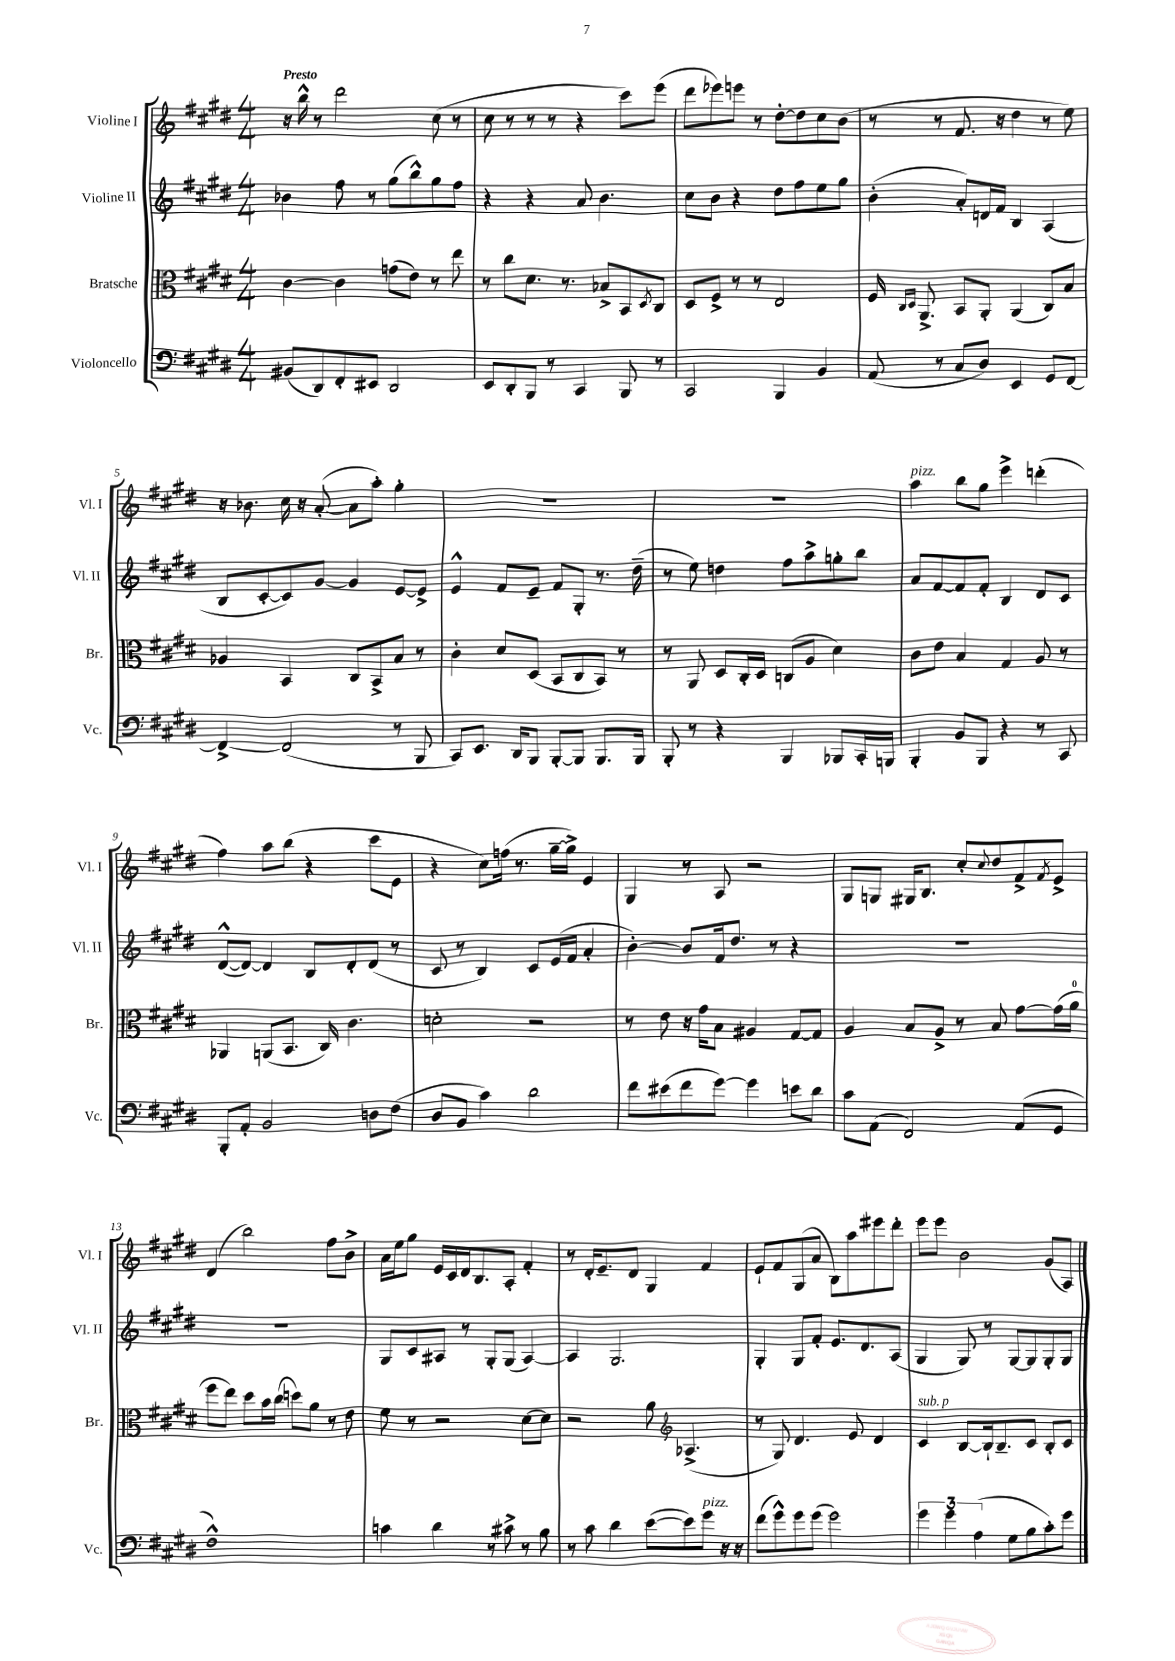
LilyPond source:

<<
\new StaffGroup <<
\new Staff = "s0" \with { instrumentName = "Violine I" shortInstrumentName = "Vl. I" } {
    \clef treble \key e \major \numericTimeSignature \time 4/4 \tempo "Presto"
    r16 b''16-^ r8 dis'''2 cis''8( r8 |
    cis''8 r8 r8 r8 r4 cis'''8) e'''8( |
    dis'''8 ees'''8) e'''8 r8 dis''8~-. dis''8 cis''8 b'8( |
    r8 r8 fis'8. r16 dis''4 r8 e''8) |
    r16 bes'8. cis''16 r16 a'8~-.( a'8 a''8-.) gis''4-. |
    R1 |
    R1 |
    a''4^\markup { \italic "pizz." } b''8 gis''8 e'''4-> d'''4-.( |
    fis''4) a''8 b''8( r4 cis'''8 e'8 |
    r4 cis''8) f''16( r8. gis''16~-- gis''16->) e'4 |
    gis4 r8 a8 r2 |
    gis8 g8 gis16 b8. cis''8-. \appoggiatura { cis''8 } dis''8 fis'8-> \acciaccatura { fis'8 } e'8-> |
    dis'4( b''2) fis''8 b'8-> |
    a'16 e''16 gis''8 e'16 cis'16 dis'16 b8. a8-. fis'4-. |
    r8 dis'16-. e'8.-- dis'8 gis4 fis'4 |
    e'8-! fis'8 gis8( a'8 b8) a''8 eis'''8 dis'''8-. |
    e'''8 e'''8 b'2 gis'8( a8) \bar "|." |
}
\new Staff = "s1" \with { instrumentName = "Violine II" shortInstrumentName = "Vl. II" } {
    \clef treble \key e \major \numericTimeSignature \time 4/4
    bes'4 fis''8 r8 gis''8( b''8-^) gis''8 fis''8 |
    r4 r4 a'8 b'4. |
    cis''8 b'8 r4 dis''8 fis''8 e''8 gis''8 |
    b'4-.( a'8-.) d'16 fis'16 b4 a4( |
    b8 cis'8~-. cis'8) gis'8~ gis'4 e'8~ e'8-> |
    e'4-^ fis'8 e'8-- fis'8 gis8-. r8. dis''16--( |
    r8 e''8) d''4 fis''8 a''8-> g''8-. b''8 |
    a'8 fis'8~ fis'8 fis'8-. b4 dis'8 cis'8 |
    dis'8~-^( dis'8~) dis'4 b8 dis'8-. dis'8( r8 |
    cis'8 r8 b4) cis'8 e'16( fis'16 a'4-. |
    b'4~-.) b'8 fis'16 dis''8. r8 r4 |
    R1 |
    R1 |
    gis8 cis'8 ais8 r8 gis8-. gis8( ais4~) |
    ais4 gis2. |
    gis4-. gis8 fis'8-. e'8. dis'8. a8( |
    gis4 gis8) r8 gis8~ gis8 gis8-. gis8 \bar "|." |
}
\new Staff = "s2" \with { instrumentName = "Bratsche" shortInstrumentName = "Br." } {
    \clef alto \key e \major \numericTimeSignature \time 4/4
    cis'4~ cis'4 g'8( e'8) r8 e''8 |
    r8 cis''8 dis'8. r8. bes8-> b,8 \acciaccatura { dis8 } cis8 |
    dis8 fis8-> r8 r8 e2 |
    fis16 \grace { cis16 dis16 } a,8.-> b,8 a,8-. a,4( cis8) b8 |
    aes4 b,4 cis8 b,8-> b8 r8 |
    cis'4-. dis'8 dis8( b,8 cis8 b,8) r8 |
    r8 a,8 dis8 cis16-. dis16 c8( a8 dis'4) |
    cis'8 e'8 b4 gis4 a8 r8 |
    aes,4 a,8( b,8. cis16) cis'4. |
    d'2-. r2 |
    r8 e'8 r16 gis'16 b8 ais4 gis8~ gis8 |
    a4 b8 a8-> r8 b8 gis'8~ gis'16( a'16-0 |
    fis''8 e''8) dis''8 b'16 cis''16( d''8) a'8 r8 e'8 |
    fis'8 r8 r2 dis'8~ dis'8 |
    r2 a'8 \clef treble aes4.->( |
    r8 gis8) dis'4. e'8 dis'4 |
    cis'4^\markup { \italic "sub. p" } b8~ b16-! b8.-- cis'8 b8-. cis'8 \bar "|." |
}
\new Staff = "s3" \with { instrumentName = "Violoncello" shortInstrumentName = "Vc." } {
    \clef bass \key e \major \numericTimeSignature \time 4/4
    bis,8( dis,8) fis,8-. eis,8 dis,2 |
    e,8 dis,8-. b,,8 r8 cis,4 b,,8 r8 |
    cis,2 b,,4 b,4 |
    a,8( r8 cis8 dis8) e,4 gis,8 fis,8~ |
    fis,4~-> fis,2( r8 b,,8 |
    cis,8) e,8. dis,16 b,,8 b,,8~-. b,,8 b,,8. b,,16 |
    b,,8-. r8 r4 b,,4 bes,,8 cis,16-. b,,16 |
    b,,4-. b,8 b,,8 r4 r8 cis,8 |
    b,,8-. a,8-. b,2 d8 fis8( |
    dis8 b,8 cis'4) dis'2 |
    fis'8 eis'8( fis'8 gis'8~) gis'4 e'8 dis'8 |
    cis'8 a,8( fis,2) a,8( gis,8 |
    fis1-^) |
    c'4 dis'4 r8 cis'8-> r8 b8 |
    r8 cis'8 dis'4 e'8~( e'8) gis'8^\markup { \italic "pizz." } r16 r16 |
    fis'8( gis'8-^) gis'8 gis'8( gis'2) |
    \tuplet 3/2 { gis'4 gis'4 a4( } gis8 b8 cis'8-.) gis'8 \bar "|." |
}
>>
>>
